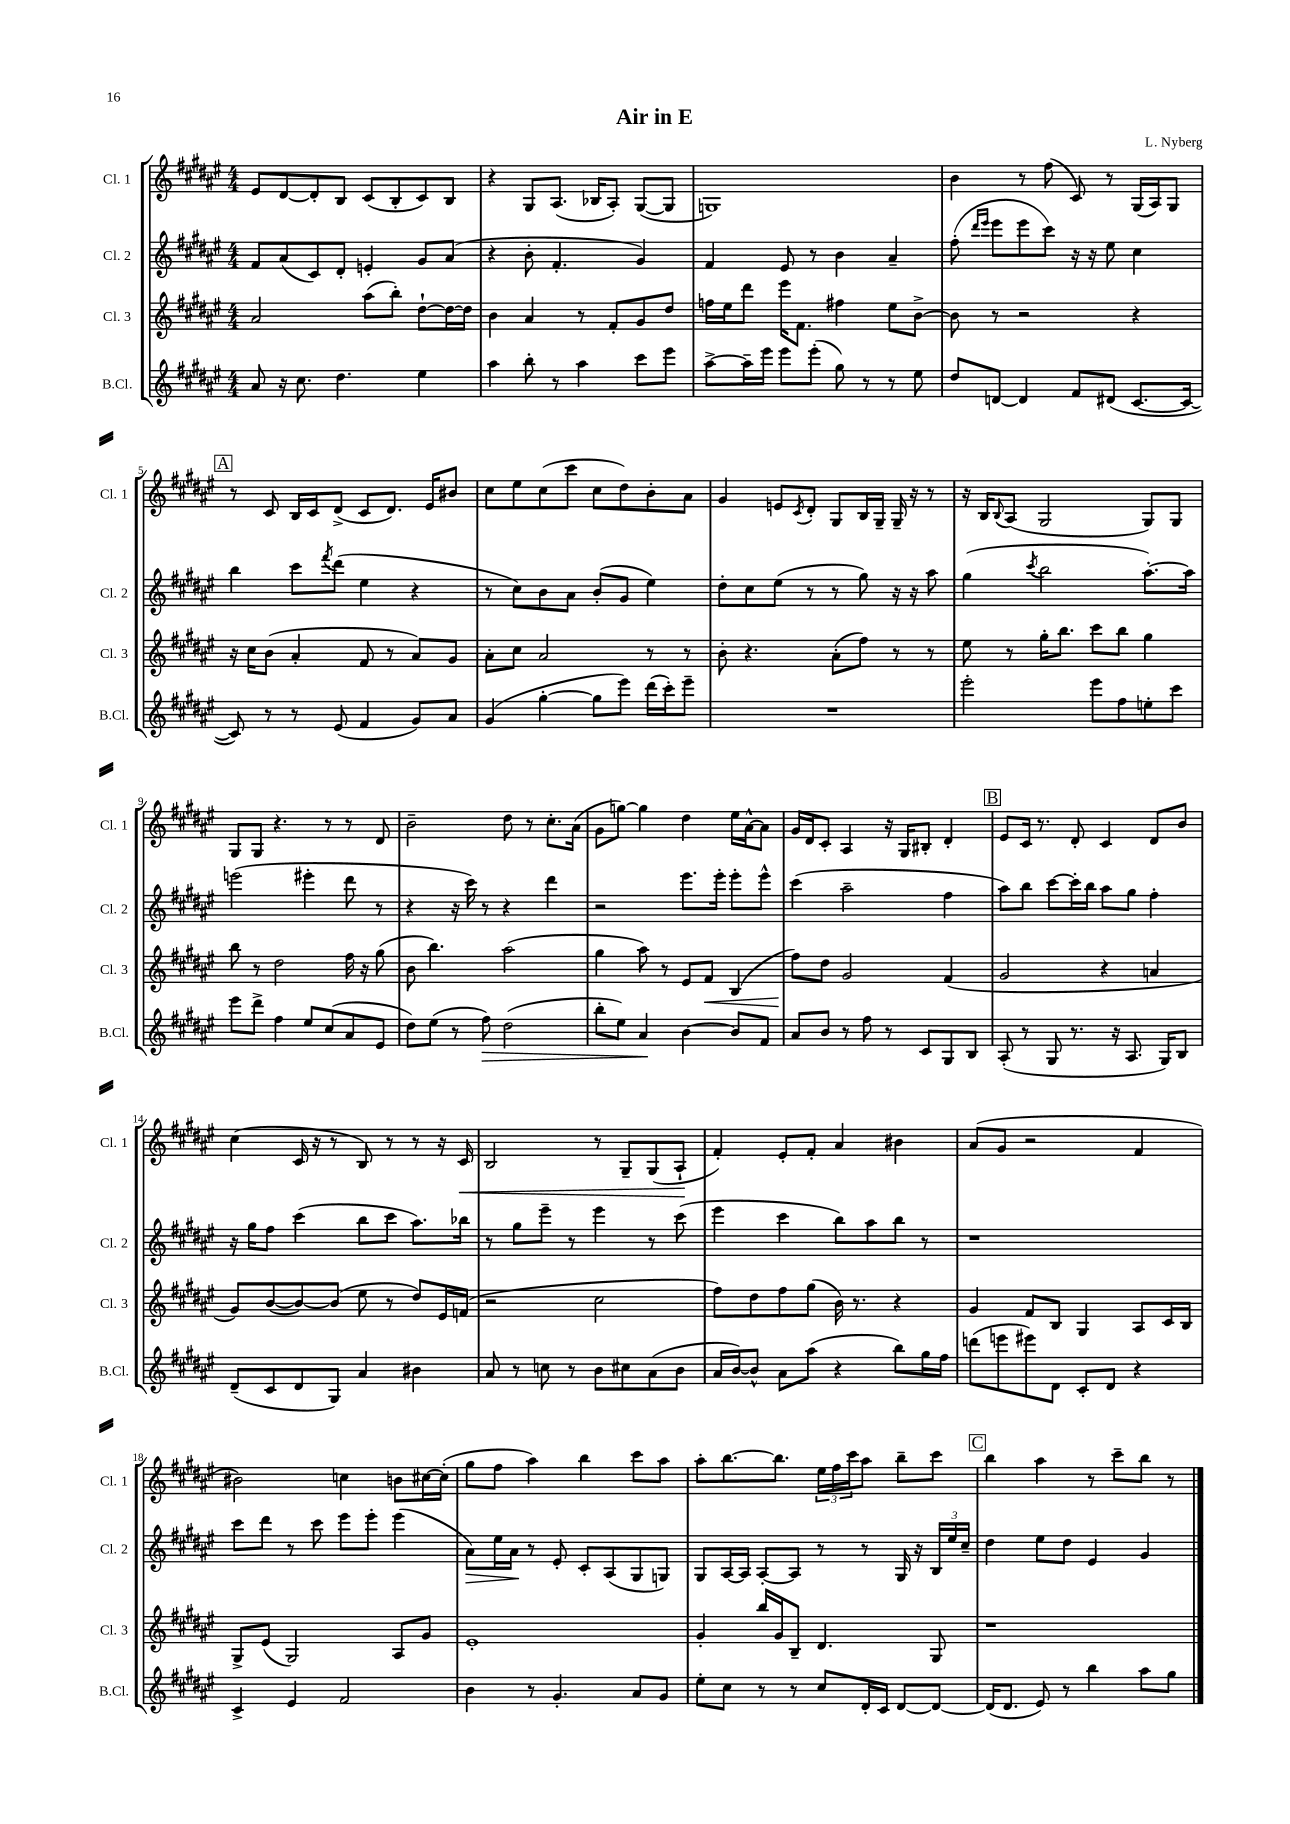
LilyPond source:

\header { title = "Air in E" composer = "L. Nyberg" }
<<
\new StaffGroup <<
\new Staff = "s0" \with { instrumentName = "Cl. 1" shortInstrumentName = "Cl. 1" } {
    \clef treble \key fis \major \numericTimeSignature \time 4/4
    eis'8 dis'8~ dis'8-. b8 cis'8( b8-. cis'8) b8 |
    r4 gis8 ais8.( bes16 ais8-.) gis8~( gis8 |
    g1) |
    b'4 r8 fis''8( cis'8) r8 gis16( ais16) gis8 |
    \mark \markup { \box "A" } r8 cis'8 b16 cis'16 dis'8->( cis'8 dis'8.) eis'16 bis'8 |
    cis''8 eis''8 cis''8( cis'''8 cis''8 dis''8) b'8-. ais'8 |
    gis'4 e'8 \acciaccatura { cis'8 } dis'8-. gis8 b16 gis16-- gis16-- r16 r8 |
    r16 b16 \appoggiatura { b8 } ais8( gis2 gis8) gis8 |
    gis8 gis8 r4. r8 r8 dis'8 |
    b'2-- dis''8 r8 cis''8.-. ais'16( |
    gis'8 g''8~) g''4 dis''4 eis''16 ais'16~-^ ais'8 |
    gis'16 dis'16 cis'8-. ais4 r16 gis16 bis8-. dis'4-. |
    \mark \markup { \box "B" } eis'8 cis'16 r8. dis'8-. cis'4 dis'8 b'8 |
    cis''4( cis'16 r16 r8 b8) r8 r8 r16 cis'16\< |
    b2 r8 gis8-- gis8( ais8-!\! |
    fis'4-.) eis'8-. fis'8-. ais'4 bis'4 |
    ais'8( gis'8 r2 fis'4 |
    bis'2) c''4 b'8 cis''16~ cis''16-.( |
    gis''8 fis''8 ais''4) b''4 cis'''8 ais''8 |
    ais''8-. b''8.~ b''8. \tuplet 3/2 { eis''16 fis''16 cis'''16 } ais''8 b''8-- cis'''8 |
    \mark \markup { \box "C" } b''4 ais''4 r8 cis'''8-- b''8 r8 \bar "|." |
}
\new Staff = "s1" \with { instrumentName = "Cl. 2" shortInstrumentName = "Cl. 2" } {
    \clef treble \key fis \major \numericTimeSignature \time 4/4
    fis'8 ais'8( cis'8) dis'8-. e'4-. gis'8 ais'8( |
    r4 b'8-. fis'4.-. gis'4) |
    fis'4 eis'8 r8 b'4 ais'4-- |
    fis''8-.( \grace { dis'''16 eis'''16 } eis'''8 eis'''8 cis'''8) r16 r16 eis''8 cis''4 |
    \mark \markup { \box "A" } b''4 cis'''8 \acciaccatura { fis'''8 } dis'''8( eis''4 r4 |
    r8 cis''8) b'8 ais'8 b'8-.( gis'8 eis''4) |
    dis''8-. cis''8 eis''8( r8 r8 gis''8) r16 r16 ais''8 |
    gis''4( \acciaccatura { cis'''8 } b''2 ais''8.~-.) ais''16 |
    e'''2( eis'''4-. dis'''8 r8 |
    r4 r16 cis'''16) r8 r4 dis'''4 |
    r2 eis'''8. eis'''16-. eis'''8-. eis'''8-^ |
    cis'''4( ais''2-- fis''4 |
    \mark \markup { \box "B" } ais''8) b''8 cis'''8~ cis'''16-. b''16 ais''8 gis''8 fis''4-. |
    r16 gis''16 fis''8 cis'''4( b''8 cis'''8 ais''8.) bes''16 |
    r8 gis''8 eis'''8-- r8 eis'''4 r8 cis'''8( |
    eis'''4 cis'''4 b''8) ais''8 b''8 r8 |
    r1 |
    cis'''8 dis'''8 r8 cis'''8 eis'''8 eis'''8-. eis'''4( |
    ais'8\>) eis''16 ais'16\! r8 eis'8-. cis'8-. ais8( gis8 g8) |
    gis8 ais16~ ais16 ais8~-. ais8 r8 r8 gis16 r16 \tuplet 3/2 { b16 eis''16 cis''16-- } |
    \mark \markup { \box "C" } dis''4 eis''8 dis''8 eis'4 gis'4 \bar "|." |
}
\new Staff = "s2" \with { instrumentName = "Cl. 3" shortInstrumentName = "Cl. 3" } {
    \clef treble \key fis \major \numericTimeSignature \time 4/4
    ais'2 ais''8( b''8-.) dis''8~-! dis''16~ dis''16 |
    b'4 ais'4 r8 fis'8-. gis'8 dis''8 |
    f''16 eis''16 dis'''8 eis'''16 fis'8. fis''4 eis''8 b'8~-> |
    b'8 r8 r2 r4 |
    \mark \markup { \box "A" } r16 cis''16 b'8( ais'4-. fis'8 r8 ais'8) gis'8 |
    ais'8-. cis''8 ais'2 r8 r8 |
    b'8-. r4. ais'8-.( fis''8) r8 r8 |
    eis''8 r8 gis''16-. b''8. cis'''8 b''8 gis''4 |
    b''8 r8 dis''2 fis''16 r16 gis''8( |
    b'8 b''4.) ais''2( |
    gis''4 ais''8) r8 eis'8 fis'8\< b4( |
    fis''8\!) dis''8 gis'2 fis'4( |
    \mark \markup { \box "B" } gis'2 r4 a'4 |
    gis'8) b'8~( b'8~) b'8( eis''8 r8 dis''8) eis'16 f'16( |
    r2 cis''2 |
    fis''8) dis''8 fis''8 gis''8( b'16) r8. r4 |
    gis'4 fis'8 b8 gis4 ais8 cis'16 b16 |
    gis8-> eis'8( gis2) ais8 gis'8 |
    eis'1-. |
    gis'4-. b''16 gis'16 b8-- dis'4. gis8 |
    \mark \markup { \box "C" } r1 \bar "|." |
}
\new Staff = "s3" \with { instrumentName = "B.Cl." shortInstrumentName = "B.Cl." } {
    \clef treble \key fis \major \numericTimeSignature \time 4/4
    ais'8 r16 cis''8. dis''4. eis''4 |
    ais''4 b''8-. r8 ais''4 cis'''8 eis'''8 |
    ais''8~-> ais''16-- eis'''16 eis'''8 eis'''8-.( gis''8) r8 r8 eis''8 |
    dis''8 d'8~ d'4 fis'8 dis'8( cis'8.~ cis'16~ |
    \mark \markup { \box "A" } cis'8) r8 r8 eis'8( fis'4 gis'8) ais'8 |
    gis'4( gis''4~-. gis''8 eis'''8) dis'''16( cis'''16-.) eis'''8-- |
    R1 |
    eis'''2-. eis'''8 fis''8 e''8-. cis'''8 |
    eis'''8 dis'''8-> fis''4 eis''8 cis''8( ais'8 eis'8 |
    dis''8) eis''8( r8 fis''8\>) dis''2( |
    b''8-. eis''8) ais'4\! b'4~ b'8 fis'8 |
    ais'8 b'8 r8 fis''8 r8 cis'8 gis8 b8 |
    \mark \markup { \box "B" } ais8-.( r8 gis8 r8. r16 ais8. gis16) b8 |
    dis'8--( cis'8 dis'8 gis8) ais'4 bis'4 |
    ais'8 r8 c''8 r8 b'8 cis''8 ais'8( b'8 |
    ais'16 b'16~) b'8-^ ais'8 ais''8( r4 b''8) gis''16 fis''16 |
    d'''8( e'''8 eis'''8) dis'8 cis'8-. dis'8 r4 |
    cis'4-> eis'4 fis'2 |
    b'4 r8 gis'4.-. ais'8 gis'8 |
    eis''8-. cis''8 r8 r8 cis''8 dis'16-. cis'16 dis'8~ dis'8~ |
    \mark \markup { \box "C" } dis'16( dis'8. eis'8) r8 b''4 ais''8 gis''8 \bar "|." |
}
>>
>>
